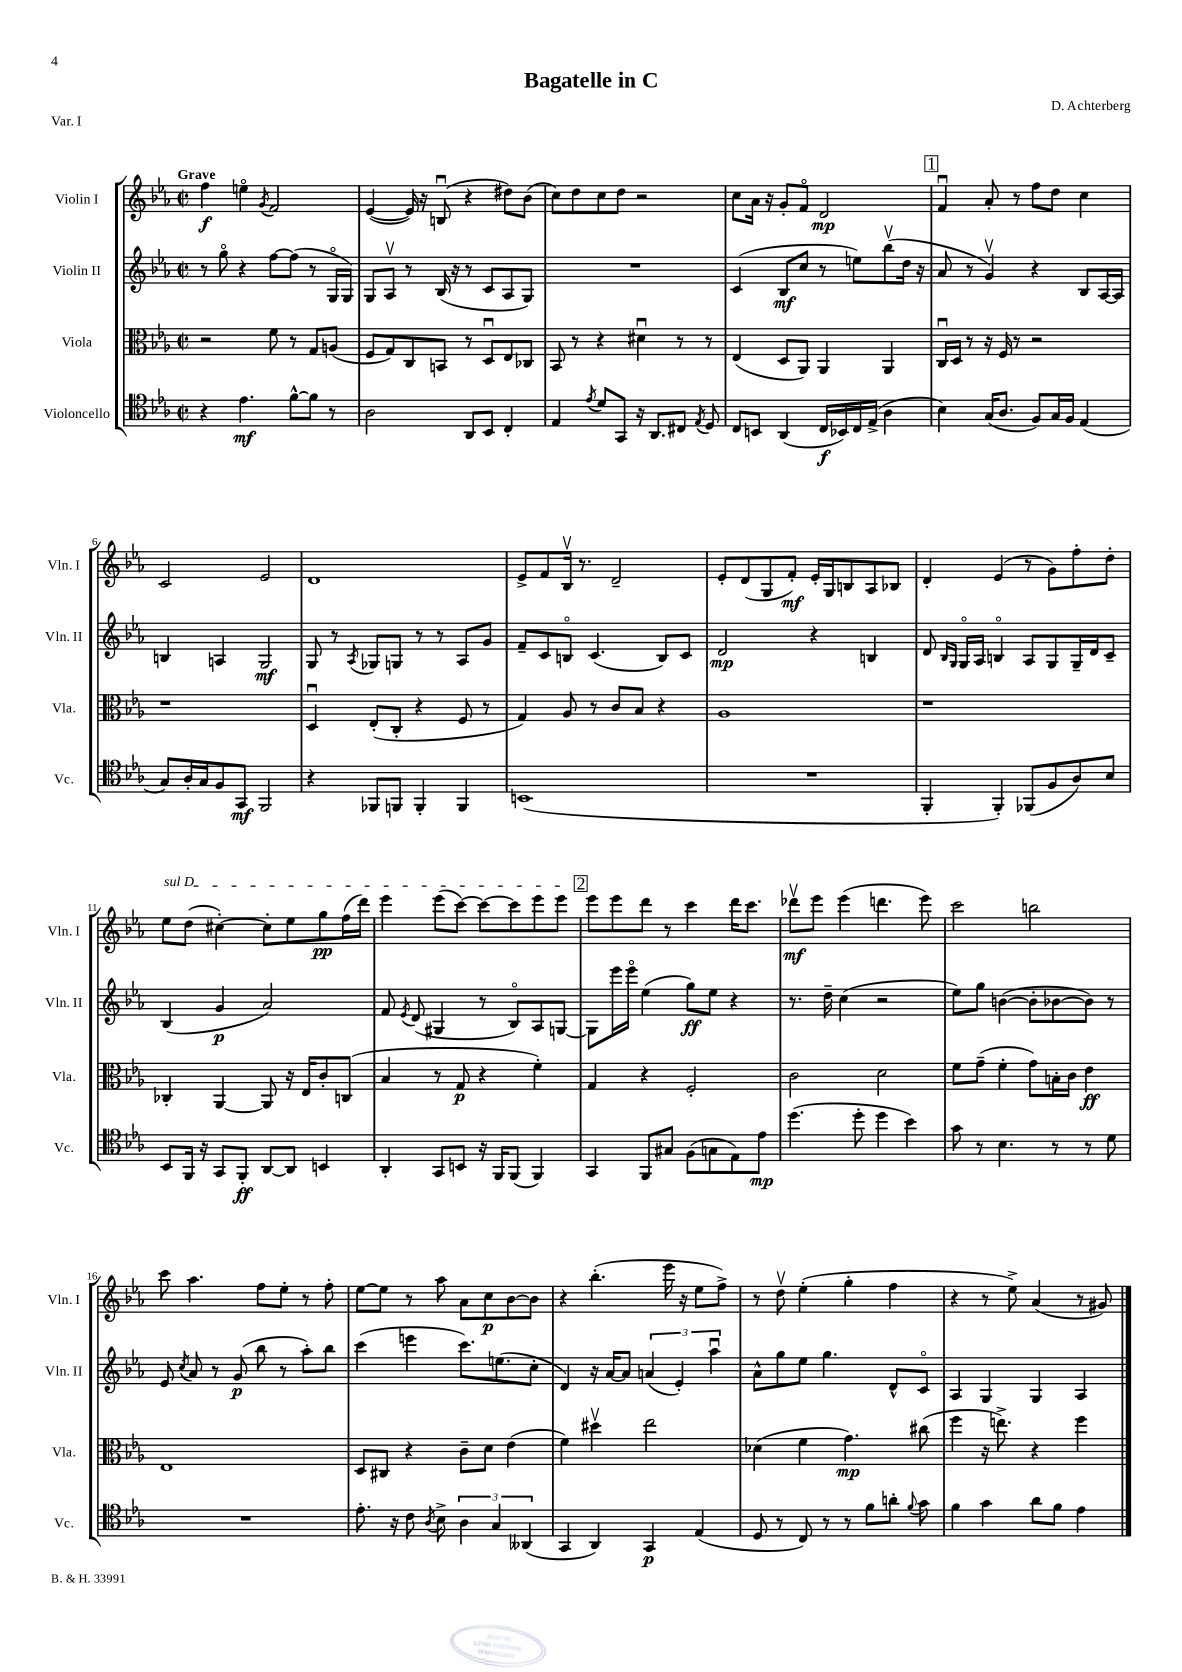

**kern	**dynam	**kern	**dynam	**kern	**dynam	**kern	**dynam
*part4	*part4	*part3	*part3	*part2	*part2	*part1	*part1
*staff4	*staff4	*staff3	*staff3	*staff2	*staff2	*staff1	*staff1
*I"Violoncello	*	*I"Viola	*	*I"Violin II	*	*I"Violin I	*
*I'Vc.	*	*I'Vla.	*	*I'Vln. II	*	*I'Vln. I	*
*clefC4	*	*clefC3	*	*clefG2	*	*clefG2	*
*k[b-e-a-]	*	*k[b-e-a-]	*	*k[b-e-a-]	*	*k[b-e-a-]	*
*M2/2	*	*M2/2	*	*M2/2	*	*M2/2	*
*met(c|)	*	*met(c|)	*	*met(c|)	*	*met(c|)	*
=1	=1	=1	=1	=1	=1	=1	=1
!	!	!	!	!	!	!LO:TX:a:B:t=Grave	!
4r	.	2r	.	8r	.	4ff\	f
.	.	.	.	8gg\	.	.	.
4.e-\	mf	.	.	4r	.	4een\	.
.	.	.	.	.	.	8qg/	.
.	.	8f\	.	[8ff\L	.	2f/	.
[8f^^\L	.	8r	.	(8ff\J]	.	.	.
8f\J]	.	8G/L	.	8r	.	.	.
8r	.	(8An/J	.	16G/LL	.	.	.
.	.	.	.	16G/JJ)	.	.	.
=2	=2	=2	=2	=2	=2	=2	=2
2A-\	.	8F/L	.	8G/L	.	([4e-/	.
.	.	8G/)	.	8A-v/J	.	.	.
.	.	8C/	.	8r	.	16e-/])	.
.	.	.	.	.	.	16r	.
.	.	8BBn/J	.	(16B-/	.	(8Bnu/	.
.	.	.	.	16r	.	.	.
8AA-/L	.	8r	.	8r	.	4r	.
8BB-/J	.	8Du/L	.	8c/L	.	.	.
4C'/	.	8E-/	.	8A-/	.	8dd#X\L)	.
.	.	8C-X/J	.	8G/J)	.	(8b-\J	.
=3	=3	=3	=3	=3	=3	=3	=3
4E-/	.	8BB-/	.	1r	.	8cc\L)	.
.	.	8r	.	.	.	8dd\	.
8qe-/	.	.	.	.	.	.	.
8d/L	.	4r	.	.	.	8cc\	.
8GG/J	.	.	.	.	.	8dd\J	.
16r	.	4d#Xu\	.	.	.	2r	.
8.AA-/L	.	.	.	.	.	.	.
8C#X/J	.	8r	.	.	.	.	.
8qE-/	.	.	.	.	.	.	.
8D/	.	8r	.	.	.	.	.
=4	=4	=4	=4	=4	=4	=4	=4
8C/L	.	(4E-/	.	(4c/	.	8cc\L	.
8BBn/J	.	.	.	.	.	16a-\Jk	.
.	.	.	.	.	.	16r	.
(4AA-/	.	8D/L	.	8B-/L	mf	8g'/L	.
.	.	8AA-/J)	.	8cc/J	.	8f/J	.
16C/LL	f	4AA-/	.	8r	.	2d/	mp
16BB-X/)	.	.	.	.	.	.	.
16C/	.	.	.	8een\L)	.	.	.
(16E-^/JJ	.	.	.	.	.	.	.
4A-\	.	4AA-/	.	(8bb-v\	.	.	.
.	.	.	.	16dd\Jk	.	.	.
.	.	.	.	16r	.	.	.
!!LO:REH:place=s1:t=1
=5	=5	=5	=5	=5	=5	=5	=5
4B-\)	.	16Cu/LL	.	8a-/	.	4fu/	.
.	.	16D/JJ	.	.	.	.	.
.	.	8r	.	8r	.	.	.
(16G/KL	.	16r	.	4gv/)	.	8a-'/	.
8.A-/J	.	16F/	.	.	.	.	.
.	.	8r	.	.	.	8r	.
8F/L)	.	2r	.	4r	.	8ff\L	.
16G/L	.	.	.	.	.	8dd\J	.
16F/JJ	.	.	.	.	.	.	.
(4E-/	.	.	.	8B-/L	.	4cc\	.
.	.	.	.	[16A-/L	.	.	.
.	.	.	.	16A-/JJ]	.	.	.
!!LO:LB:g=z
=6	=6	=6	=6	=6	=6	=6	=6
8G/L)	.	1r	.	4Bn/	.	2c/	.
16A-'/L	.	.	.	.	.	.	.
16G/J	.	.	.	.	.	.	.
8F/	.	.	.	4An/	.	.	.
8GG/J	mf	.	.	.	.	.	.
2FF/	.	.	.	2G/	mf	2e-/	.
=7	=7	=7	=7	=7	=7	=7	=7
4r	.	4Du/	.	8G/	.	1d	.
.	.	.	.	8r	.	.	.
.	.	.	.	8qA-/	.	.	.
8FF-X/L	.	(8E-'/L	.	8G-X/L	.	.	.
8FFn/J	.	8C'/J	.	8Gn/J	.	.	.
4FF'/	.	4r	.	8r	.	.	.
.	.	.	.	8r	.	.	.
4FF/	.	8F/	.	8A-/L	.	.	.
.	.	8r	.	8g/J	.	.	.
=8	=8	=8	=8	=8	=8	=8	=8
(1BBn	.	4G/)	.	8f~/L	.	8e-^/L	.
.	.	.	.	8c/	.	8f/	.
.	.	8A-/	.	8Bn/J	.	16B-v/Jk	.
.	.	.	.	.	.	8.r	.
.	.	8r	.	(4.c/	.	.	.
.	.	8c/L	.	.	.	2d~/	.
.	.	8B-/J	.	.	.	.	.
.	.	4r	.	8B/L)	.	.	.
.	.	.	.	8c/J	.	.	.
=9	=9	=9	=9	=9	=9	=9	=9
1r	.	1A-	.	2d/	mp	8e-'/L	.
.	.	.	.	.	.	(8d/	.
.	.	.	.	.	.	8G/	.
.	.	.	.	.	.	8f'/J)	mf
.	.	.	.	4r	.	16e-'/LL	.
.	.	.	.	.	.	16G/J	.
.	.	.	.	.	.	8Bn/	.
.	.	.	.	4Bn/	.	8A-/	.
.	.	.	.	.	.	8B-X/J	.
=10	=10	=10	=10	=10	=10	=10	=10
4FF'/	.	1r	.	8d/	.	4d'/	.
.	.	.	.	16qqB-/LL	.	.	.
.	.	.	.	16qqG/JJ	.	.	.
.	.	.	.	16G/LL	.	.	.
.	.	.	.	16A-/JJ	.	.	.
4FF'/)	.	.	.	4Bn/	.	(4e-/	.
(8FF-X/L	.	.	.	8A-/L	.	8r	.
8F/	.	.	.	8G/	.	8g\L)	.
8A-/)	.	.	.	16G~/L	.	8ff'\	.
.	.	.	.	16d/J	.	.	.
8B-/J	.	.	.	8c~/J	.	8dd'\J	.
!!LO:LB:g=z
=11	=11	=11	=11	=11	=11	=11	=11
!	!	!	!	!	!	!LO:TX:a:i:t=sul D	!
8BB-/L	.	4C-X'/	.	(4B-/	.	8ee-\L	.
16FF/Jk	.	.	.	.	.	(8dd\J	.
16r	.	.	.	.	.	.	.
8GG/L	.	[4AA-/	.	4g/	p	[4cc#X'\)	.
8FF'/J	ff	.	.	.	.	.	.
[8AA-/L	.	8AA-/]	.	2a-/)	.	8cc#'\L]	.
8AA-/J]	.	16r	.	.	.	8ee-\	.
.	.	16E-/KL	.	.	.	.	.
4BBn/	.	8c'/	.	.	.	8gg\	pp
.	.	(8Cn/J	.	.	.	(16ff\L	.
.	.	.	.	.	.	16ddd\JJ)	.
=12	=12	=12	=12	=12	=12	=12	=12
4AA-'/	.	4B-/	.	8f/	.	4eee-\	.
.	.	.	.	8qe-/	.	.	.
.	.	.	.	(8d/	.	.	.
8GG/L	.	8r	.	4G#X/	.	(8eee-\L	.
8BBn/J	.	8G/	p	.	.	[8ccc\J)	.
16r	.	4r	.	8r	.	8ccc\L_	.
16FF/KL	.	.	.	.	.	.	.
(8FF/J	.	.	.	8B-/L)	.	8ccc\]	.
4FF/)	.	4f'\)	.	8A-/	.	8eee-\	.
.	.	.	.	[8Gn/J	.	8eee-\J	.
!!LO:REH:place=s1:t=2
=13	=13	=13	=13	=13	=13	=13	=13
4GG/	.	4G/	.	8G\L]	.	8eee-\L	.
.	.	.	.	16eee-\L	.	8eee-\	.
.	.	.	.	16eee-\JJ	.	.	.
8FF/L	.	4r	.	(4ee-\	.	8ddd\J	.
8G#X/J	.	.	.	.	.	8r	.
(8F\L	.	2F'/	.	8gg\L)	ff	4ccc\	.
8Gn\	.	.	.	8ee-\J	.	.	.
8E-\)	.	.	.	4r	.	16ddd\KL	.
.	.	.	.	.	.	8.ccc\J	.
8e-\J	mp	.	.	.	.	.	.
=14	=14	=14	=14	=14	=14	=14	=14
(4.dd\	.	2c\	.	8.r	.	8ddd-Xv\L	mf
.	.	.	.	.	.	8eee-\J	.
.	.	.	.	16dd~\	.	.	.
.	.	.	.	(4cc\	.	(4eee-\	.
8dd'\	.	.	.	.	.	.	.
4dd\	.	2d\	.	2r	.	4.dddn\	.
4b-\)	.	.	.	.	.	.	.
.	.	.	.	.	.	8eee-\)	.
=15	=15	=15	=15	=15	=15	=15	=15
8g\	.	8f\L	.	8ee-\L)	.	2ccc\	.
8r	.	(8g~\J	.	8gg\J	.	.	.
4.B-\	.	4f'\	.	([4bn\	.	.	.
.	.	8g\L)	.	8b'\L]	.	2bbn\	.
8r	.	16Bn'\L	.	[8b-X\	.	.	.
.	.	16c\JJ	.	.	.	.	.
8r	.	4e-\	ff	8b-\J])	.	.	.
8d\	.	.	.	8r	.	.	.
!!LO:LB:g=z
=16	=16	=16	=16	=16	=16	=16	=16
1r	.	1E-	.	8e-/	.	8ccc\	.
.	.	.	.	8qcc/	.	.	.
.	.	.	.	8a-/	.	4.aa-\	.
.	.	.	.	8r	.	.	.
.	.	.	.	(8g/	p	.	.
.	.	.	.	8bb-\	.	8ff\L	.
.	.	.	.	8r	.	8ee-'\J	.
.	.	.	.	8aa-'\L)	.	8r	.
.	.	.	.	8bb-\J	.	8ff'\	.
=17	=17	=17	=17	=17	=17	=17	=17
8.e-'\	.	8D/L	.	(4ccc\	.	[8ee-\L	.
.	.	8C#X/J	.	.	.	8ee-\J]	.
16r	.	.	.	.	.	.	.
8c\	.	4r	.	4eeen\	.	8r	.
8qA-/	.	.	.	.	.	.	.
8B-^\	.	.	.	.	.	8aa-\	.
6A-\	.	8c~\L	.	8.ccc\L)	.	8a-\L	.
.	.	8d\J	.	.	.	8cc\	p
6G/	.	.	.	.	.	.	.
.	.	.	.	(8.een\	.	.	.
.	.	(4e-\	.	.	.	[8b-\	.
(6AA--X/	.	.	.	.	.	.	.
.	.	.	.	8cc'\J	.	8b-\J]	.
=18	=18	=18	=18	=18	=18	=18	=18
4GG/	.	4f\)	.	4d/)	.	4r	.
4AA-/)	.	4dd#Xv\	.	16r	.	(4.bb-'\	.
.	.	.	.	[16a-/KL	.	.	.
.	.	.	.	8a-/J]	.	.	.
4GG/	p	2ee-\	.	(6an/	.	.	.
.	.	.	.	.	.	16eee-\	.
.	.	.	.	6e-'/)	.	.	.
.	.	.	.	.	.	16r	.
(4E-/	.	.	.	.	.	8ee-\L	.
.	.	.	.	6aa-u\	.	.	.
.	.	.	.	.	.	8ff^\J)	.
=19	=19	=19	=19	=19	=19	=19	=19
8D/	.	(4d-X\	.	8a-^^\L	.	8r	.
8r	.	.	.	8gg\	.	8ddv\	.
8C/)	.	4f\	.	8ee-\J	.	(4ee-'\	.
8r	.	.	.	4.gg\	.	.	.
8r	.	4.g\)	mp	.	.	4gg'\	.
8f\L	.	.	.	.	.	.	.
8an'\J	.	.	.	8d^^/L	.	4ff\	.
8qqf/	.	.	.	.	.	.	.
8g\	.	(8cc#X\	.	8c/J	.	.	.
=20	=20	=20	=20	=20	=20	=20	=20
4f\	.	4ff\	.	4A-/	.	4r	.
4g\	.	16r	.	4G/	.	8r	.
.	.	8.een^\)	.	.	.	.	.
.	.	.	.	.	.	8ee-^\)	.
8a-\L	.	4r	.	4G/	.	(4a-/	.
8f\J	.	.	.	.	.	.	.
4e-\	.	4ff\	.	4A-/	.	8r	.
.	.	.	.	.	.	8g#X/)	.
==	==	==	==	==	==	==	==
*-	*-	*-	*-	*-	*-	*-	*-
